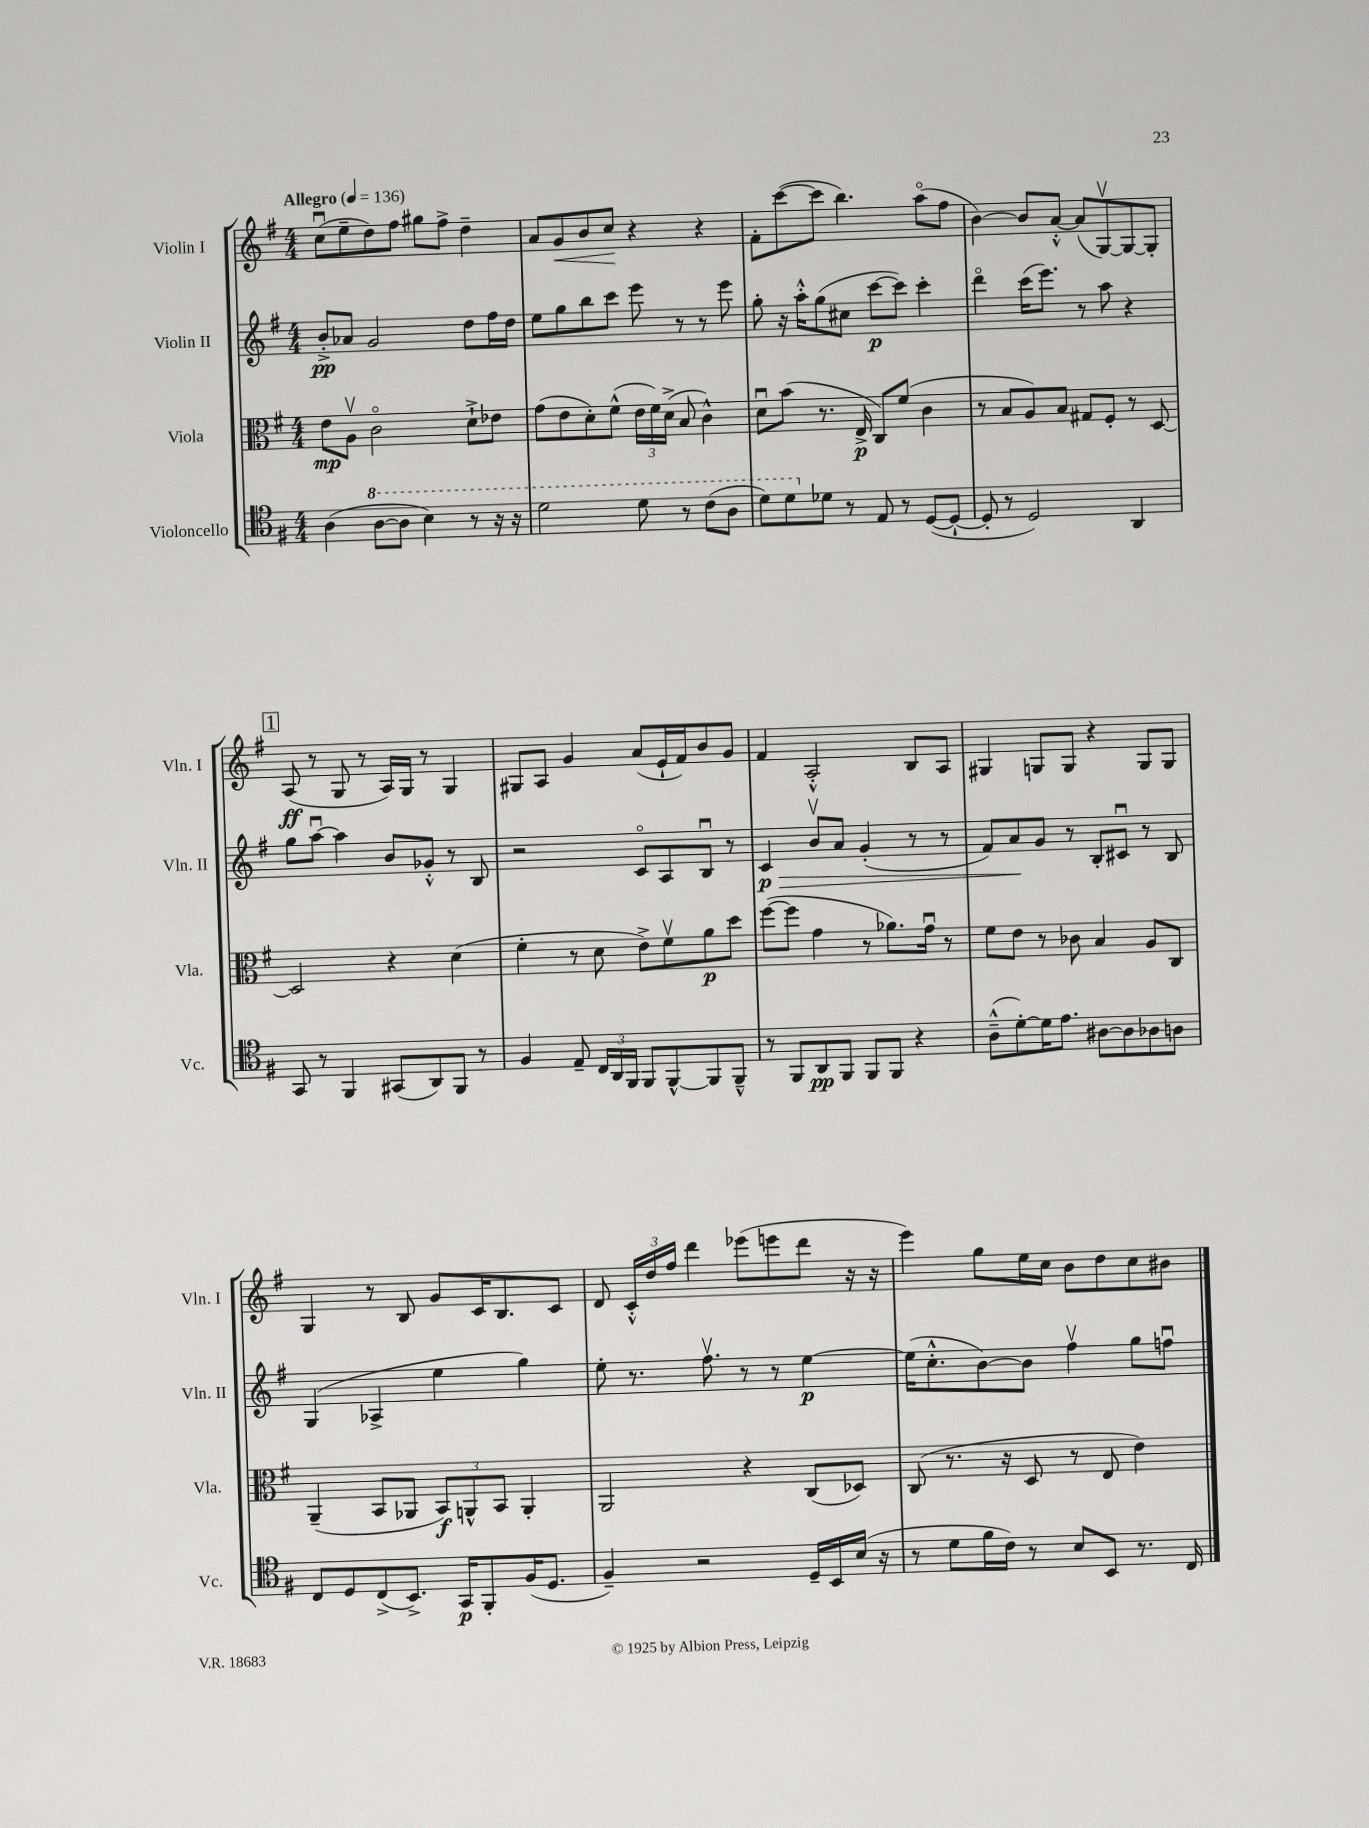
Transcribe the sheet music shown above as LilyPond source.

<<
\new StaffGroup <<
\new Staff = "s0" \with { instrumentName = "Violin I" shortInstrumentName = "Vln. I" } {
    \clef treble \key g \major \numericTimeSignature \time 4/4 \tempo "Allegro" 4 = 136
    \autoBeamOff c''8[\downbow( e''8-- d''8) fis''8] gis''8[ fis''8]-> d''4-- |
    a'8[ g'8\< b'8 c''8]\! r4 r4 |
    fis'8[-. c'''8~( c'''8] b''4.) a''8[\flageolet( fis''8] |
    b'4~) b'8[ a'8]~-.-^ a'8[( g8~\upbow) g8~ g8]-. |
    \mark \markup { \box "1" } a8\ff( r8 g8 r8 a16[) g16] r8 g4 |
    gis8[ a8] g'4 a'8[( e'16-! fis'16) b'8 g'8] |
    fis'4 a2-.-^ b8[ a8] |
    gis4 g8[ g8] r4 g8[ g8] |
    g4 r8 b8 g'8[ c'16 b8. c'8] |
    d'8 \tuplet 3/2 { c'16[-.-^ d''16 fis''16] } d'''4 ees'''8[( e'''8 d'''8] r16 r16 |
    e'''4) g''8[ e''16 c''16] b'8[ d''8 c''8 bis'8] \bar "|." |
}
\new Staff = "s1" \with { instrumentName = "Violin II" shortInstrumentName = "Vln. II" } {
    \clef treble \key g \major \numericTimeSignature \time 4/4
    \autoBeamOff b'8[-.->\pp aes'8] g'2 d''8[ fis''16 d''16] |
    e''8[ g''8 b''8 c'''8] e'''8 r8 r8 e'''8 |
    g''8-. r16 a''16[-.-^ g''8( cis''8] c'''8[~\p c'''8]) c'''4-. |
    d'''4\flageolet c'''16[( e'''8.]) r8 a''8 r4 |
    \mark \markup { \box "1" } g''8[ a''8]~\downbow a''4 b'8[ ges'8]-.-^ r8 b8 |
    r2 c'8[\flageolet a8 b8]\downbow r8 |
    c'4\p\> b'8[\upbow a'8] g'4-.( r8 r8 |
    fis'8[) a'8\! g'8] r8 b8[-. cis'8]\downbow r8 b8 |
    g4( aes4-> e''4 g''4) |
    e''8-. r8. fis''8.\upbow r8 r8 e''4~\p |
    e''16[( c''8.-.-^ b'8~) b'8] fis''4\upbow g''8[ f''8]\downbow \bar "|." |
}
\new Staff = "s2" \with { instrumentName = "Viola" shortInstrumentName = "Vla." } {
    \clef alto \key g \major \numericTimeSignature \time 4/4
    \autoBeamOff e'8[\mp a8]\upbow c'2\flageolet d'8[-!-> ees'8] |
    g'8[( e'8 d'8-.) fis'8]-^( \tuplet 3/2 { e'16[ fis'16) d'16]->( } b8 c'4-^) |
    d'8[\downbow b'8]( r8. e16->\p c8[) fis'8]( c'4 |
    r8 b8[ a8) b8] gis8[ fis8]-. r8 d8~ |
    \mark \markup { \box "1" } d2 r4 d'4( |
    fis'4-. r8 d'8 e'8[->) fis'8\upbow a'8\p d''8] |
    fis''8[~( fis''8] g'4 r8 aes'8.[) g'16]\downbow r8 |
    fis'8[ e'8] r8 ces'8 b4 a8[ c8] |
    a,4--( b,8[ aes,8] \tuplet 3/2 { b,8[\f) a,8-^ b,8] } a,4-. |
    a,2 r4 c8[( des8]) |
    c8( r8. r16 d8 r8 e8 e'4) \bar "|." |
}
\new Staff = "s3" \with { instrumentName = "Violoncello" shortInstrumentName = "Vc." } {
    \clef tenor \key g \major \numericTimeSignature \time 4/4
    \autoBeamOff a4( \ottava #1 a'8[~ a'8] b'4) r8 r16 r16 |
    d''2 d''8 r8 c''8[( a'8] |
    d''8[) d''8 \ottava #0 des'8] r8 e8 r8 d8[~( d8]~-! |
    d8-. r8 d2) a,4 |
    \mark \markup { \box "1" } g,8 r8 fis,4 gis,8[( a,8) fis,8] r8 |
    fis4 e8-- \tuplet 3/2 { c16[ a,16 fis,16] } fis,8[ fis,8~-^ fis,8 fis,8]---^ |
    r8 fis,8[ a,8\pp fis,8] fis,8[ fis,8] r4 |
    a8[---^( d'8~-.) d'16 e'8.] ais8[~ ais8 aes8 a8] |
    c8[ d8 c8->( b,8.]->) g,16[\p fis,8-. fis16( d8.] |
    fis4--) r2 d16[-- b,16 b16]( r16 |
    r8 d'8[ fis'16 c'16]) r8 b8[ b,8] r8. c16 \bar "|." |
}
>>
>>
\layout { \context { \Score \remove "Bar_number_engraver" } }
